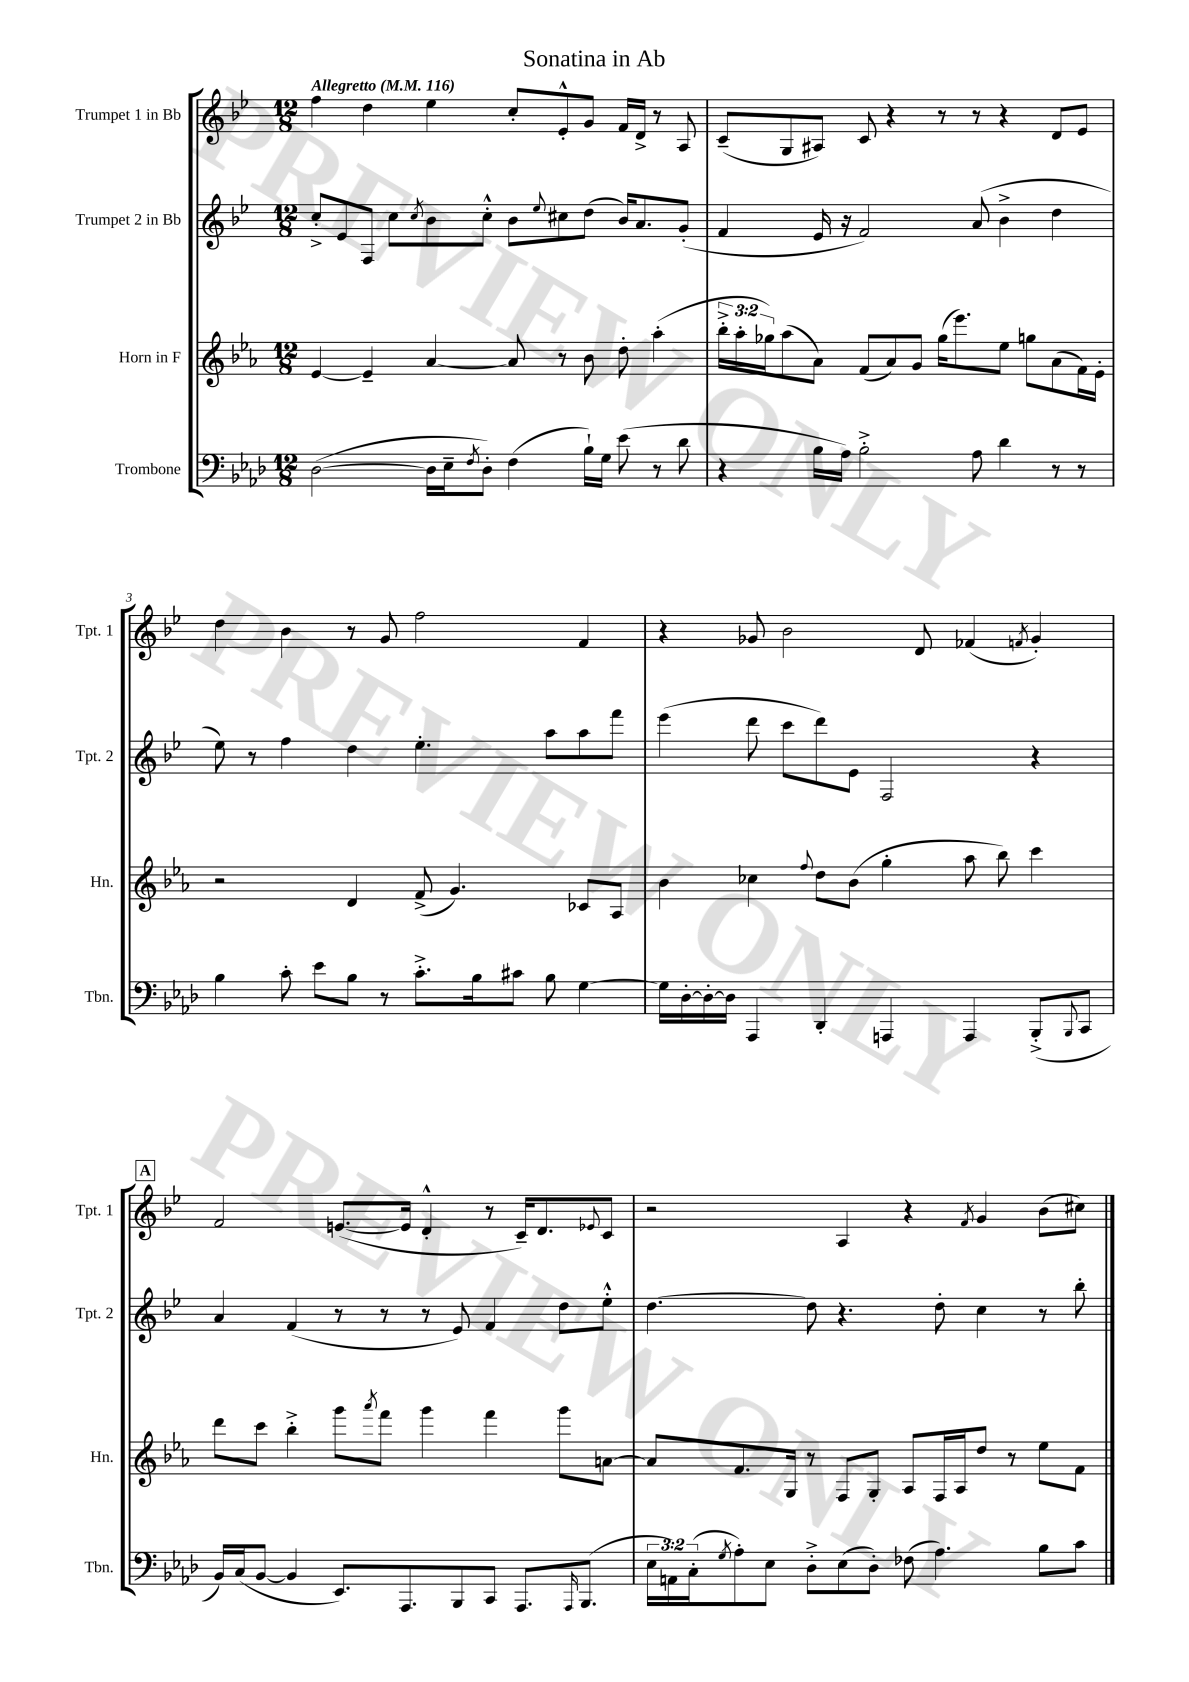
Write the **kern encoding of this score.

**kern	**kern	**kern	**kern
*staff4	*staff3	*staff2	*staff1
*clefF4	*clefG2	*clefG2	*clefG2
*k[b-e-a-d-]	*k[b-e-a-]	*k[b-e-]	*k[b-e-]
*M12/8	*M12/8	*M12/8	*M12/8
*MM116	*MM116	*MM116	*MM116
([2D-	[4e-	8cc'^	4ff
.	.	8e-	.
.	4e-~]	8F	4dd
.	.	8cc	.
.	.	8qcc	.
16D-]	[4a-	8b-	4ee-
16E-~	.	.	.
8qF	.	.	.
8D-')	.	8cc'^^	.
(4F	8a-]	8b-	8cc'
.	.	8qqee-	.
.	8r	8cc#	8e-'^^
16B-`)	8b-	(8dd	8g
16G	.	.	.
(8e-	8dd'	16b-)	16f
.	.	8.a	16d^
8r	(4aa-'	.	8r
8d-	.	(8g'	8A
=	=	=	=
4r	24bb-'^	4f	(8c~
.	24aa-'	.	.
.	24gg-)	.	.
.	(8aa-	.	8G
16B-	8a-)	16e-	8A#)
16A-)	.	16r	.
2B-'^	(8f	2f)	8c
.	8a-)	.	4r
.	8g	.	.
.	(16gg-	.	8r
.	8.eee-)	.	.
8A-	.	(8a	8r
4d-	8ee-	4b-^	4r
.	8gg	.	.
8r	(8a-	4dd	8d
8r	16f)	.	8e-
.	16e-'	.	.
=	=	=	=
4B-	2r	8ee-)	4dd
.	.	8r	.
8c'	.	4ff	4b-
8e-	.	.	.
8B-	4d	4dd	8r
8r	.	.	8g
8.c'^	(8f^	4.ee-'	2ff
.	4.g)	.	.
16B-	.	.	.
8c#	.	.	.
8B-	.	8aa	.
[4G	8c-	8aa	4f
.	8A-	8fff	.
=	=	=	=
16G]	4b-	(4eee-	4r
[16D-'	.	.	.
16D-'_	.	.	.
16D-]	.	.	.
4AAA-	4cc-	8ddd	8g-
.	.	8ccc	2b-
.	8qqff	.	.
4DD-'	8dd	8ddd)	.
.	(8b-	8e-	.
4AAA	4gg'	2F	.
.	.	.	8d
4AAA	8aa-	.	(4f-
.	8bb-)	.	.
.	.	.	8qf
(8BBB-'^	4ccc	4r	4g-')
8qqBBB-	.	.	.
8CC	.	.	.
=	=	=	=
16BB-)	8ddd	4a	2f
(16C	.	.	.
[8BB-	8ccc	.	.
4BB-]	4bb-'^	(4f	.
8.EE-)	8ggg	8r	([8.e
.	8qaaa-	.	.
.	8fff	8r	.
8.AAA-	.	.	16e]
.	4ggg	8r	4d'^^
8BBB-	.	8e-)	.
8CC	4fff	4f	8r
8.AAA-	.	.	16c~)
.	.	.	8.d
.	8ggg	8dd	.
16qqAAA-	.	.	.
(8.BBB-	.	.	.
.	.	.	8qqe-
.	[8a	8ee-'^^	8c
=	=	=	=
24E-	8a]	[4.dd	2r
24AA)	.	.	.
(24C'	.	.	.
8qG	.	.	.
8A-')	8.f	.	.
8E-	.	.	.
.	16G	.	.
8D-'^	8r	8dd]	.
(8E-	8F	4.r	4A
8D-')	8G'	.	.
(8F-	8A-	.	4r
4.A-)	16F	8dd'	.
.	16A-	.	.
.	.	.	8qf
.	8dd	4cc	4g
.	8r	.	.
8B-	8ee-	8r	(8b-
8c	8f	8bb-'	8cc#)
==	==	==	==
*-	*-	*-	*-
